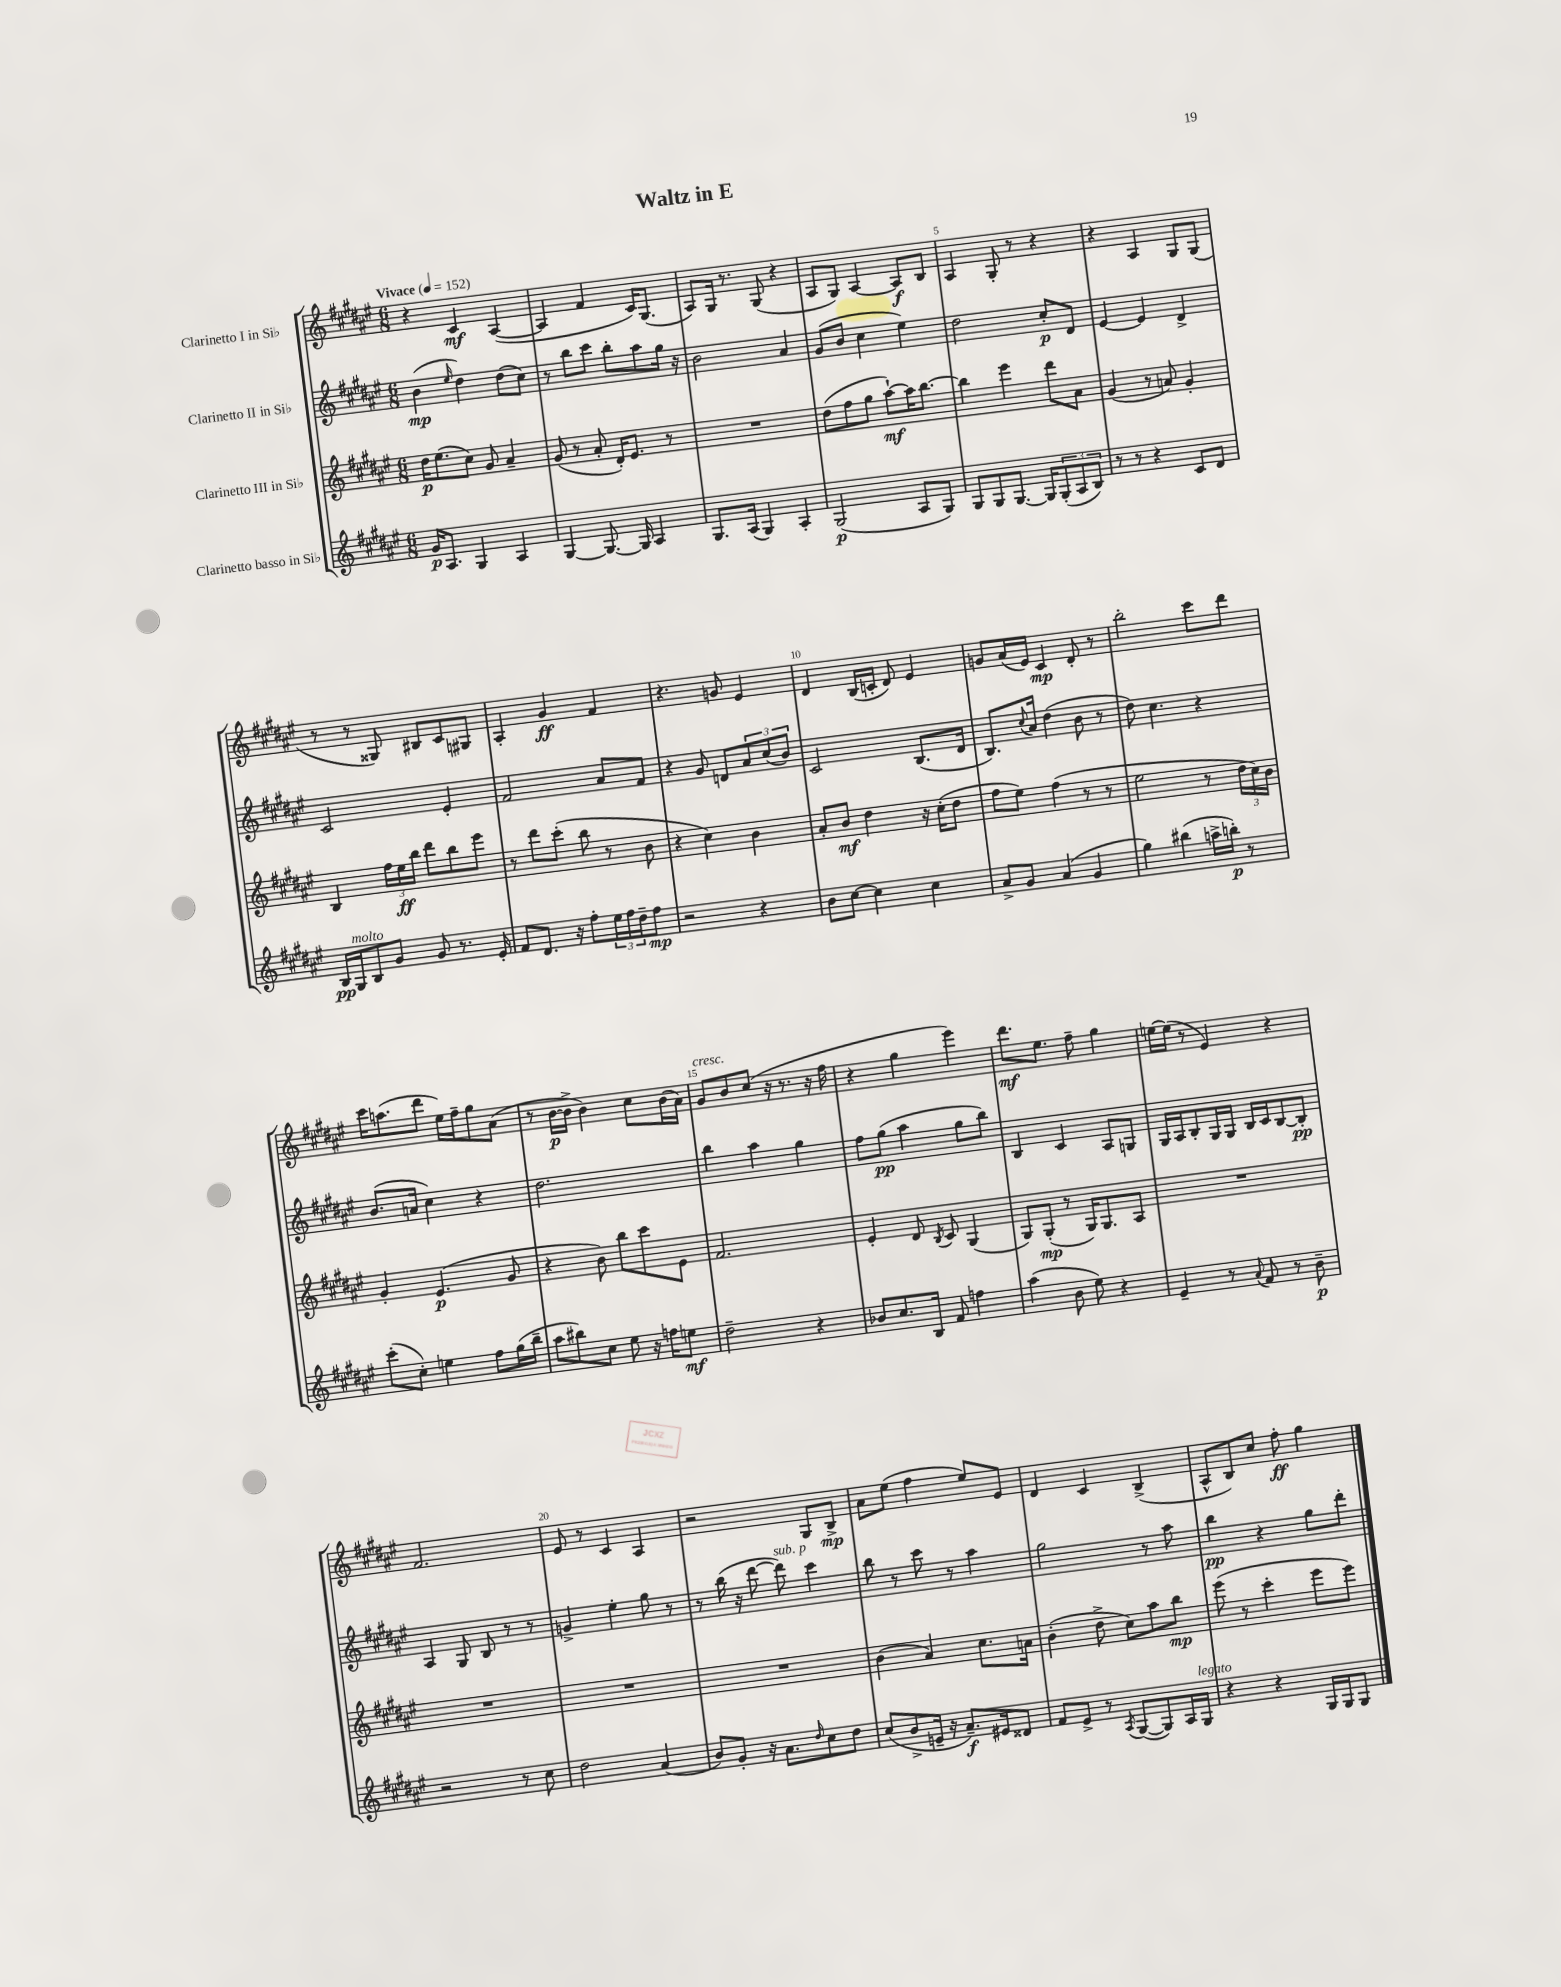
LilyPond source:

\header { title = "Waltz in E" }
<<
\new StaffGroup <<
\new Staff = "s0" \with { instrumentName = "Clarinetto I in Sib" } {
    \clef treble \key fis \major \numericTimeSignature \time 6/8 \tempo "Vivace" 4 = 152
    r4 cis'4\mf ais4~( |
    ais4 fis'4 cis'16) gis8.( |
    ais8) gis16 r8. gis8( r4 |
    ais8 gis8) ais4~ ais8\f b8 |
    ais4 gis8-. r8 r4 |
    r4 ais4 gis8 gis8( |
    r8 r8 gisis8) bis8 cis'8 gis8 |
    ais4-. gis'4\ff fis'4 |
    r4. g'8 eis'4 |
    dis'4 b16( c'16-. dis'8) eis'4 |
    g'8 ais'16( eis'16) cis'4\mp dis'8-. r8 |
    b''2-. cis'''8 dis'''8 |
    cis'''16 a''8.( dis'''8 eis''16) fis''16-- gis''8 ais'8( |
    r8 b'16~\p b'16-> b'4) cis''8 b'16( ais'16) |
    gis'8^\markup { \italic "cresc." } b'8 cis''8( r16 r8. r16 fis''16 |
    r4 gis''4 eis'''4) |
    dis'''8.\mf eis''8. fis''8-- gis''4 |
    e''16~ e''16( r8 eis'4) r4 |
    fis'2. |
    eis'8 r8 cis'4 ais4 |
    r2 gis8 b8->\mp |
    ais'8 eis''8( fis''4 eis''8) eis'8 |
    dis'4 cis'4 b4->( |
    ais8-^ b8) cis''8 fis''8-.\ff gis''4 \bar "|." |
}
\new Staff = "s1" \with { instrumentName = "Clarinetto II in Sib" } {
    \clef treble \key fis \major \numericTimeSignature \time 6/8
    b'4\mp( \grace { eis''16 } dis''4) dis''8( cis''8) |
    r8 b''8 cis'''8 b''8-. ais''8 gis''16 r16 |
    b'2 ais'4 |
    gis'8( b'8 cis''4 eis''4) |
    dis''2 cis''8-.\p dis'8 |
    eis'4~ eis'4 dis'4-> |
    cis'2 eis'4-. |
    fis'2 ais'8 fis'8 |
    r4 gis'8 d'8 \tuplet 3/2 { ais'8 cis''8( b'8) } |
    cis'2 b8.( dis'16 |
    b8.) \appoggiatura { cis''8 } ais'16 dis''4( b'8 r8 |
    dis''8) cis''4. r4 |
    b'8.( a'16 cis''4) r4 |
    dis''2. |
    b''4 ais''4 gis''4 |
    fis''8 gis''8\pp( ais''4 gis''8 b''8) |
    b4 cis'4 ais8 g8 |
    gis16 ais16 b8-. gis16 gis16 b16 cis'16 b8~ b8-.\pp |
    ais4 gis8 b8 r8 r8 |
    g'4-> eis''4-. gis''8 r8 |
    r8 b''16( r16 dis'''8~ dis'''8^\markup { \italic "sub. p" }) cis'''4 |
    b''8 r8 cis'''8 r8 ais''4 |
    gis''2 r8 ais''8 |
    b''4\pp r4 gis''8 dis'''8-. \bar "|." |
}
\new Staff = "s2" \with { instrumentName = "Clarinetto III in Sib" } {
    \clef treble \key fis \major \numericTimeSignature \time 6/8
    dis''16\p eis''8.( cis''8) gis'8 ais'4-- |
    gis'8( r8 ais'8-. dis'16-.) eis'8. r8 |
    R2. |
    dis''8( fis''8 gis''8 ais''8~-!\mf) ais''16 b''8.~ |
    b''4 eis'''4 dis'''8 ais'8 |
    gis'4( r8 a'8) gis'4-. |
    b4 \tuplet 3/2 { fis''16 eis''16\ff b''16 } dis'''8 b''8 eis'''8 |
    r8 dis'''8 cis'''8-.( b''8 r8 b'8 |
    r4 cis''4) b'4 |
    ais'8-. b'8\mf dis''4 r16 cis''16-.( dis''8 |
    fis''8 eis''8) fis''4( r8 r8 |
    eis''2 r8 \tuplet 3/2 { dis''16 cis''16) b'16 } |
    gis'4-. eis'4.\p( gis'8 |
    r4 b'8) b''8 cis'''8 eis'8 |
    fis'2. |
    eis'4-. dis'8 \acciaccatura { b8 } cis'8 gis4( |
    gis8) gis8-.\mp( r8 gis16) gis8. ais8 |
    R2. |
    R2. |
    R2. |
    R2. |
    b'4( ais'4) cis''8. a'16 |
    b'4-.( dis''8-> cis''8) ais''8 b''8\mp |
    eis'''8( r8 cis'''4-. eis'''8 eis'''8) \bar "|." |
}
\new Staff = "s3" \with { instrumentName = "Clarinetto basso in Sib" } {
    \clef treble \key fis \major \numericTimeSignature \time 6/8
    gis'16\p ais8. gis4 ais4 |
    gis4~ gis8.~ gis16 ais4 |
    gis8. ais16( gis4) ais4-. |
    gis2\p( ais8 gis8) |
    gis8 gis8 gis8.~ gis16 \tuplet 3/2 { gis8-.( ais8 b8) } |
    r8 r8 r4 cis'8 dis'8 |
    b16\pp gis16^\markup { \italic "molto" } b8 gis'8 gis'8 r8. eis'16-. |
    fis'8 dis'8. r16 fis''8-. \tuplet 3/2 { eis''16 fis''16 dis''16-- } fis''8\mp |
    r2 r4 |
    b'8 cis''8~ cis''4 cis''4 |
    ais'8-> gis'8 ais'4( gis'4 |
    gis''4) bis''4( a''16-> b''16-.\p) r8 |
    cis'''8-.( cis''8-.) e''4 fis''8 gis''16( b''16-- |
    ais''8 bis''8) cis''8 eis''8 r16 f''16 e''8\mf |
    dis''2-- r4 |
    bes'8 cis''8. b16 fis'8 f''4 |
    ais''4( b'8 eis''8) r4 |
    eis'4-- r8 \appoggiatura { ais'8 } fis'8 r8 b'8--\p |
    r2 r8 cis''8 |
    dis''2 ais'4( |
    b'8) gis'8-. r16 ais'8. \grace { dis''16 } cis''8 dis''8 |
    cis''8( b'8-> e'16-- r16 ais'8.--\f) eis'16 disis'8 |
    fis'8 eis'8-> r8 \acciaccatura { ais8 } gis8~( gis8) ais16 gis16^\markup { \italic "legato" } |
    r4 r4 gis16 gis16 gis8 \bar "|." |
}
>>
>>
\layout { \context { \Score \override BarNumber.break-visibility = ##(#f #t #t) barNumberVisibility = #(every-nth-bar-number-visible 5) } }
